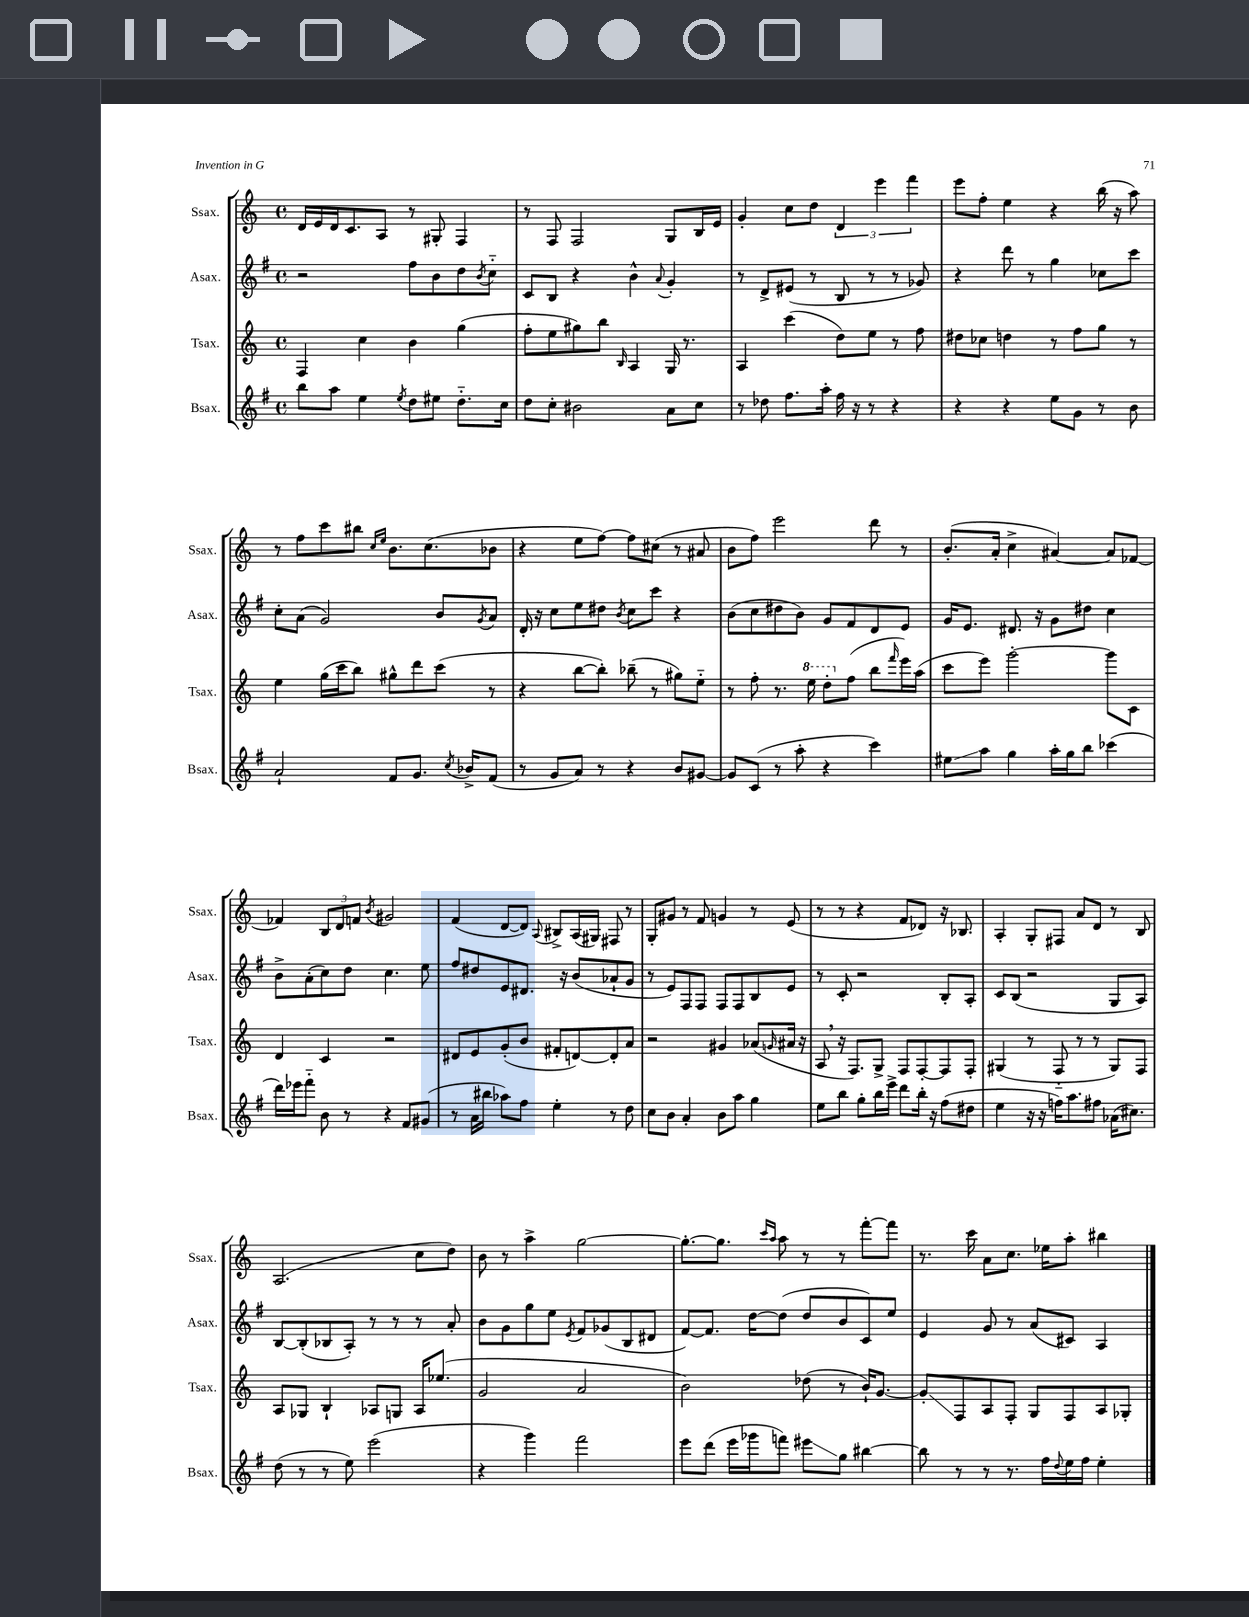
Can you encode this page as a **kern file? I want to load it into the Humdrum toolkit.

**kern	**kern	**kern	**kern
*staff4	*staff3	*staff2	*staff1
*clefG2	*clefG2	*clefG2	*clefG2
*k[f#]	*k[]	*k[f#]	*k[]
*M4/4	*M4/4	*M4/4	*M4/4
*met(c)	*met(c)	*met(c)	*met(c)
8bb	4F	2r	16d
.	.	.	16e
8aa	.	.	16d
.	.	.	8.c
4ee	4cc	.	.
.	.	.	8A
8qee	.	.	.
8dd	4b	8ff#	8r
8ee#	.	8b	8G#'
8.dd'~	(4gg	8dd	4F
.	.	8qb	.
.	.	8cc'~	.
16cc	.	.	.
=	=	=	=
8dd	8ff'	8c	8r
8cc'	8ee	8B	8F
2b#	8gg#)	4r	2F
.	8bb	.	.
.	16qqB	.	.
.	4A	4b^^	.
.	.	8qqa	.
8a	16G	4g'	8G
.	8.r	.	.
8cc	.	.	16B
.	.	.	16e
=	=	=	=
8r	4A	8r	4g'
8dd-	.	8d^	.
8.ff#	(4ccc	(8e#	8cc
.	.	8r	8dd
16aa'	.	.	.
16ff#	8dd)	8B	6d
16r	.	.	.
8r	8ee	8r	.
.	.	.	6eee
4r	8r	8r	.
.	.	.	6fff
.	8ff	8g-)	.
=	=	=	=
4r	8dd#	4r	8eee
.	8cc-	.	8ff'
4r	4dd	8ddd	4ee
.	.	8r	.
8ee	8r	4gg	4r
8g	8ff	.	.
8r	8gg	8cc-	(16bb
.	.	.	16r
8b	8r	8ccc	8aa)
=	=	=	=
2a`	4ee	8cc'	8r
.	.	(8a	8ff
.	(16gg	2g)	8ccc
.	16ccc	.	.
.	8bb)	.	8bb#
.	.	.	16qqcc
.	.	.	16qqee
8f#	8gg#^^	.	8.b
8.g	8ddd	.	.
.	.	.	(8.cc
.	(8ccc	8b	.
8qcc	.	.	.
16b-^	.	.	.
.	.	8qg	.
(8f#	8r	8a	8b-
=	=	=	=
8r	4r	16d'	4r
.	.	16r	.
8g	.	8cc	.
8a)	[8bb	8ee	8ee
8r	8bb'])	8dd#	[8ff)
.	.	8qb	.
4r	(8bb-~	8cc	8ff]
.	8r	8ccc	(8cc#
8b	8gg#)	4r	8r
[8g#	8ee'~	.	8a#
=	=	=	=
8g#]	8r	(8b	8b
(8c	8ff'	8cc	8ff)
8r	8.r	8dd#	2eee
8aa'	.	8b)	.
.	16eee	.	.
4r	8ddd'	8g	.
.	(8ff	8f#	.
4ccc)	8bb	8d	8ddd
.	16qqfff	.	.
.	16eee)	8e	8r
.	(16aa	.	.
=	=	=	=
8ee#	8ccc	16g	(8.b'
.	.	8.e	.
8aa	8eee)	.	.
.	.	.	16a'
4gg	[2ggg'	8.d#	4cc^
.	.	16r	.
16aa'	.	8g	[4a#)
16gg	.	.	.
8bb	.	8dd#	.
(4ccc-	8ggg]	4cc	8a#]
.	8c	.	[8f-
=	=	=	=
16ddd)	4d	8b^	4f-]
16eee-	.	.	.
8fff#'~	.	(8a'	.
8b	4c	8cc)	12B
.	.	.	12d
8r	.	8dd	.
.	.	.	12f
.	.	.	8qb
4r	2r	4.cc	2g#
8f#	.	.	.
(8g#	.	8ee	.
=	=	=	=
8r	8d#	8ff#	(4f
16a	8e	8dd#	.
16bb#	.	.	.
8aa-)	(8g'	8e	[8d
8ff#	8b	8.d#	8d])
.	.	.	8qqA
4ee'	8f#'	.	8B#^
.	.	16r	.
.	[8d)	(8b	(16A
.	.	.	16G#)
8r	8d']	8a-`	8F#
8dd	8a	8g	8r
=	=	=	=
8cc	2r	8r	8G'
8b	.	8e)	8g#
4a'	.	8F#	8r
.	.	8F#	8f
8b	4g#	8F#	4g
8aa	.	8F#	.
4gg	(8a-	8B	8r
.	16qqg	.	.
.	16a#	8e	(8e
.	16r	.	.
=	=	=	=
8ee	8A	8r	8r
8bb	16r	8c'	8r
.	8.F)	.	.
8gg'	.	2r	4r
16bb	8G^	.	.
16eee^	.	.	.
8ddd	8F	.	8f
16bb'	[8F'	.	8d-)
16r	.	.	.
(8ff#	8F]	8B'	16r
.	.	.	8.B-
8dd#	8F'	8A'	.
=	=	=	=
4ee	(4G#	8c	4A'
.	.	(8B	.
16r	8r	2r	8G'
16r	.	.	.
16ff)	8F'~	.	8F#
8.aa	.	.	.
.	8r	.	8a
8ff#	8r	.	8d
(16a-	8G#)	8G	8r
8.cc#)	.	.	.
.	8F	8A)	8B
=	=	=	=
(8dd	8A	[8B	(2.A
8r	8G-	(8B']	.
8r	4B`	8B-	.
8ee)	.	8A')	.
(2eee	8A-	8r	.
.	8G	8r	.
.	16A-	8r	8cc
.	(8.ee-	.	.
.	.	8a'	8dd)
=	=	=	=
4r	2g	8b	8b
.	.	8g	8r
4ggg)	.	8gg	4aa^
.	.	8ee	.
.	.	8qe	.
2fff#	2a	8f#	[2gg
.	.	(8g-	.
.	.	8B	.
.	.	8d#	.
=	=	=	=
8eee	2b)	[8f#)	8.gg'_
(8ddd	.	8.f#]	.
.	.	.	8.gg]
16eee	.	.	.
16ggg-	.	[16dd	.
.	.	.	16qqccc
.	.	.	16qqaa
8fff)	.	(8dd]	8aa
8eee#	(8dd-	8dd	8r
8gg	8r	8b	8r
[4bb#	16b`)	8c)	[8fff'
.	[8.g	.	.
.	.	8ee	8fff]
=	=	=	=
8bb#]	8g']	4e	8.r
8r	8F	.	.
.	.	.	16ccc
8r	8A	8g	8a
8.r	8F'	8r	8.cc
.	8G	(8a	.
16ff#	.	.	16ee-
8qqdd	.	.	.
16ee	8F	8c#)	8aa'
16ff#	.	.	.
4ee'	8A	4A	4bb#
.	8G-'	.	.
==	==	==	==
*-	*-	*-	*-
